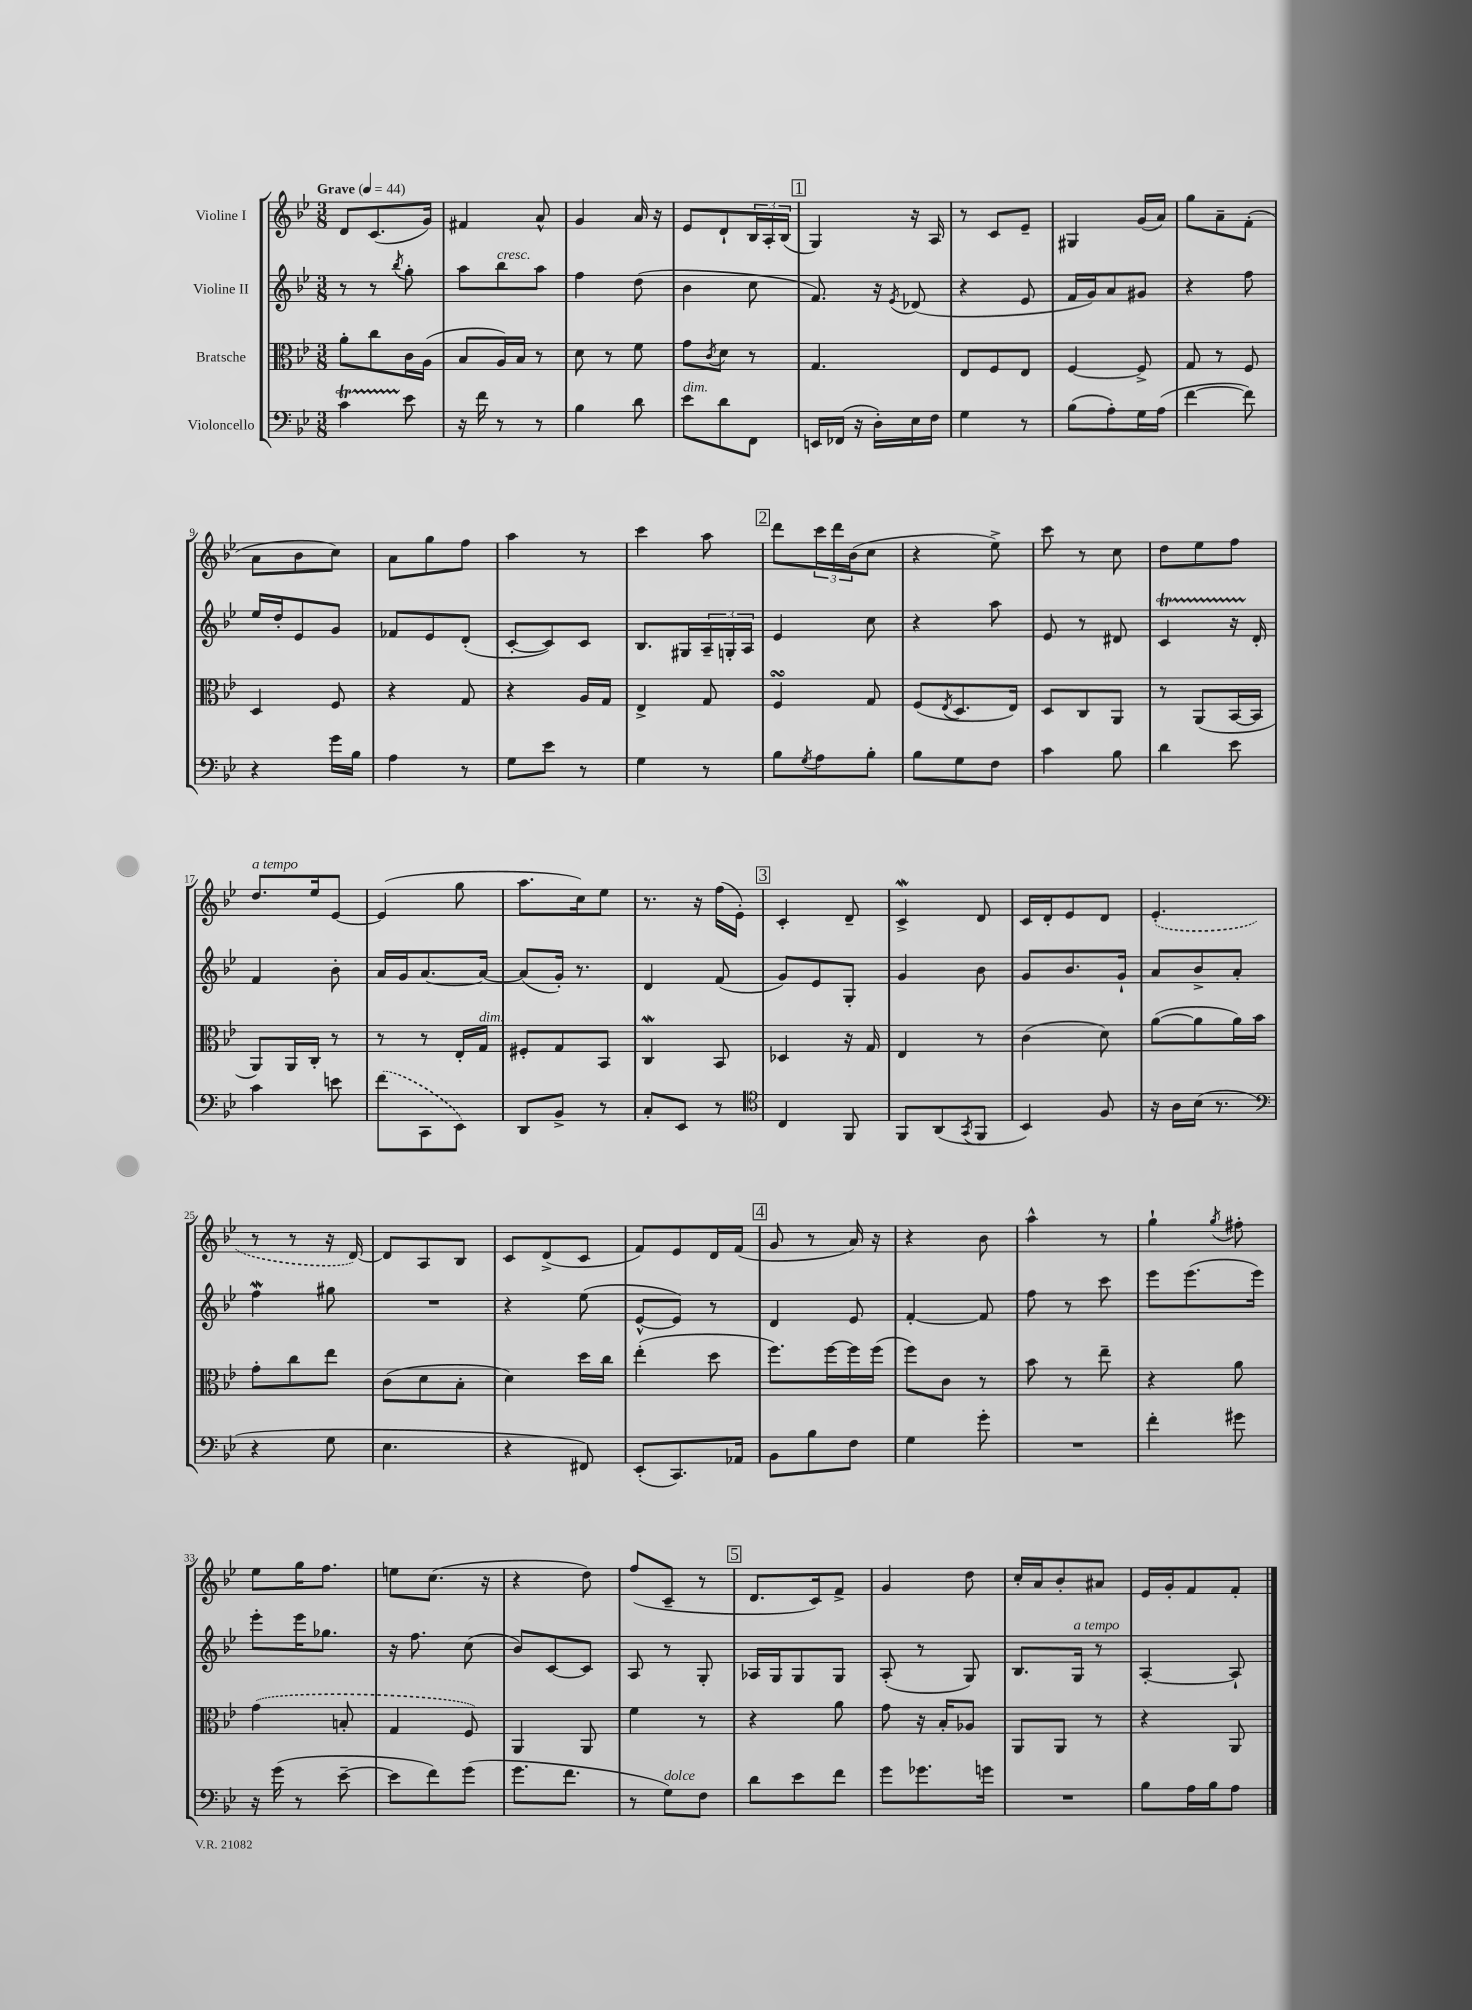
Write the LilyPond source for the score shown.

<<
\new StaffGroup <<
\new Staff = "s0" \with { instrumentName = "Violine I" } {
    \clef treble \key bes \major \numericTimeSignature \time 3/8 \tempo "Grave" 4 = 44
    d'8 c'8.( g'16) |
    fis'4 a'8-^ |
    g'4 a'16 r16 |
    ees'8 d'8-! \tuplet 3/2 { bes16 a16-. bes16( } |
    \mark \markup { \box "1" } g4) r16 a16 |
    r8 c'8 ees'8-- |
    gis4 g'16( a'16) |
    g''8 a'8-- f'8-.( |
    a'8 bes'8 c''8) |
    a'8 g''8 f''8 |
    a''4 r8 |
    c'''4 a''8 |
    \mark \markup { \box "2" } d'''8 \tuplet 3/2 { c'''16 d'''16 bes'16( } c''8 |
    r4 ees''8->) |
    c'''8 r8 c''8 |
    d''8 ees''8 f''8 |
    d''8.^\markup { \italic "a tempo" } ees''16 ees'8~ |
    ees'4( g''8 |
    a''8. c''16) ees''8 |
    r8. r16 f''16( ees'16-.) |
    \mark \markup { \box "3" } c'4-. d'8-- |
    c'4->\mordent d'8 |
    c'16 d'16-. ees'8 d'8 |
    \once \slurDashed ees'4.-.( |
    r8 r8 r16 d'16~) |
    d'8 a8 bes8 |
    c'8 d'8->( c'8 |
    f'8) ees'8 d'16 f'16( |
    \mark \markup { \box "4" } g'8 r8 a'16) r16 |
    r4 bes'8 |
    a''4-^ r8 |
    g''4-! \acciaccatura { g''8 } fis''8-. |
    ees''8 g''16 f''8. |
    e''8 c''8.( r16 |
    r4 d''8) |
    f''8( c'8-- r8 |
    \mark \markup { \box "5" } d'8. c'16) f'8-> |
    g'4 d''8 |
    c''16-. a'16 bes'8-. ais'8 |
    ees'16 g'16-. f'8 f'8-. \bar "|." |
}
\new Staff = "s1" \with { instrumentName = "Violine II" } {
    \clef treble \key bes \major \numericTimeSignature \time 3/8
    r8 r8 \acciaccatura { bes''8 } g''8-. |
    a''8 bes''8^\markup { \italic "cresc." } a''8 |
    f''4 d''8( |
    bes'4 c''8 |
    \mark \markup { \box "1" } f'8.) r16 \acciaccatura { ees'8 } des'8( |
    r4 ees'8 |
    f'16 g'16) a'8 gis'8 |
    r4 f''8 |
    ees''16 d''16-. ees'8 g'8 |
    fes'8 ees'8 d'8-.( |
    c'8~-. c'8) c'8 |
    bes8. gis16 \tuplet 3/2 { a16-- g16-. a16 } |
    \mark \markup { \box "2" } ees'4 c''8 |
    r4 a''8 |
    ees'8 r8 dis'8 |
    c'4\startTrillSpan r16 d'16-.\stopTrillSpan |
    f'4 bes'8-. |
    a'16 g'16 a'8.~ a'16~ |
    a'8( g'16-.) r8. |
    d'4 f'8( |
    \mark \markup { \box "3" } g'8) ees'8 g8-. |
    g'4 bes'8 |
    g'8 bes'8. g'16-! |
    a'8 bes'8-> a'8-. |
    f''4\mordent gis''8 |
    R4. |
    r4 ees''8( |
    ees'8~-^ ees'8) r8 |
    \mark \markup { \box "4" } d'4 ees'8 |
    f'4~-. f'8 |
    f''8 r8 c'''8 |
    ees'''8 ees'''8.( ees'''16) |
    ees'''8-. ees'''16 ges''8. |
    r16 f''8. c''8( |
    bes'8) c'8~ c'8 |
    a8 r8 g8-. |
    \mark \markup { \box "5" } aes16 g16 g8 g8 |
    a8-.( r8 g8) |
    bes8. g16^\markup { \italic "a tempo" } r8 |
    a4~-. a8-! \bar "|." |
}
\new Staff = "s2" \with { instrumentName = "Bratsche" } {
    \clef alto \key bes \major \numericTimeSignature \time 3/8
    a'8-. c''8 c'16 a16( |
    bes8 a16) bes16 r8 |
    d'8 r8 f'8 |
    g'8 \acciaccatura { c'8 } d'8 r8 |
    \mark \markup { \box "1" } g4. |
    ees8 f8 ees8 |
    f4~ f8-> |
    g8 r8 f8 |
    d4 f8 |
    r4 g8 |
    r4 a16 g16 |
    ees4-> g8 |
    \mark \markup { \box "2" } f4\turn g8 |
    f8( \acciaccatura { ees8 } d8. ees16) |
    d8 c8 a,8 |
    r8 a,8( bes,16~ bes,16 |
    a,8) a,16 c16-. r8 |
    r8 r8 ees16-. g16^\markup { \italic "dim." } |
    fis8-. g8 bes,8 |
    c4\mordent bes,8 |
    \mark \markup { \box "3" } des4 r16 g16 |
    ees4 r8 |
    c'4( d'8) |
    a'8~( a'8 a'16) bes'16 |
    g'8-. c''8 ees''8 |
    c'8( d'8 bes8-. |
    d'4) d''16 c''16 |
    ees''4-.( d''8 |
    \mark \markup { \box "4" } f''8.) f''16~ f''16 f''16( |
    f''8) c'8 r8 |
    bes'8 r8 ees''8-- |
    r4 a'8 |
    \once \slurDashed g'4( b8-. |
    g4 f8) |
    a,4 a,8 |
    f'4 r8 |
    \mark \markup { \box "5" } r4 a'8 |
    g'8 r16 bes16-. aes8 |
    a,8 a,8 r8 |
    r4 a,8 \bar "|." |
}
\new Staff = "s3" \with { instrumentName = "Violoncello" } {
    \clef bass \key bes \major \numericTimeSignature \time 3/8
    c'4\startTrillSpan ees'8\stopTrillSpan |
    r16 f'16 r8 r8 |
    bes4 d'8 |
    ees'8^\markup { \italic "dim." } d'8 f,8 |
    \mark \markup { \box "1" } e,16 fes,16( r16 d16-.) ees16 f16 |
    g4 r8 |
    bes8( a8-.) g16 a16( |
    f'4~ f'8) |
    r4 g'16 bes16 |
    a4 r8 |
    g8 ees'8 r8 |
    g4 r8 |
    \mark \markup { \box "2" } bes8 \acciaccatura { g8 } a8 bes8-. |
    bes8 g8 f8 |
    c'4 bes8 |
    d'4 ees'8 |
    c'4 e'8 |
    \once \slurDashed f'8( c,8 ees,8) |
    d,8 bes,8-> r8 |
    c8-. ees,8 r8 |
    \mark \markup { \box "3" } \clef tenor c4 f,8 |
    f,8 a,8( \acciaccatura { g,8 } f,8 |
    bes,4) f8 |
    r16 a16 bes16( r8. |
    \clef bass r4 g8 |
    ees4. |
    r4 fis,8) |
    ees,8-.( c,8.) aes,16 |
    \mark \markup { \box "4" } bes,8 bes8 f8 |
    g4 g'8-. |
    R4. |
    f'4-. gis'8 |
    r16 g'16( r8 ees'8~-- |
    ees'8 f'8) g'8( |
    g'8. f'8. |
    r8 g8^\markup { \italic "dolce" }) f8 |
    \mark \markup { \box "5" } d'8 ees'8 f'8 |
    g'8 ges'8. g'16 |
    R4. |
    bes8 a16 bes16 a8 \bar "|." |
}
>>
>>
